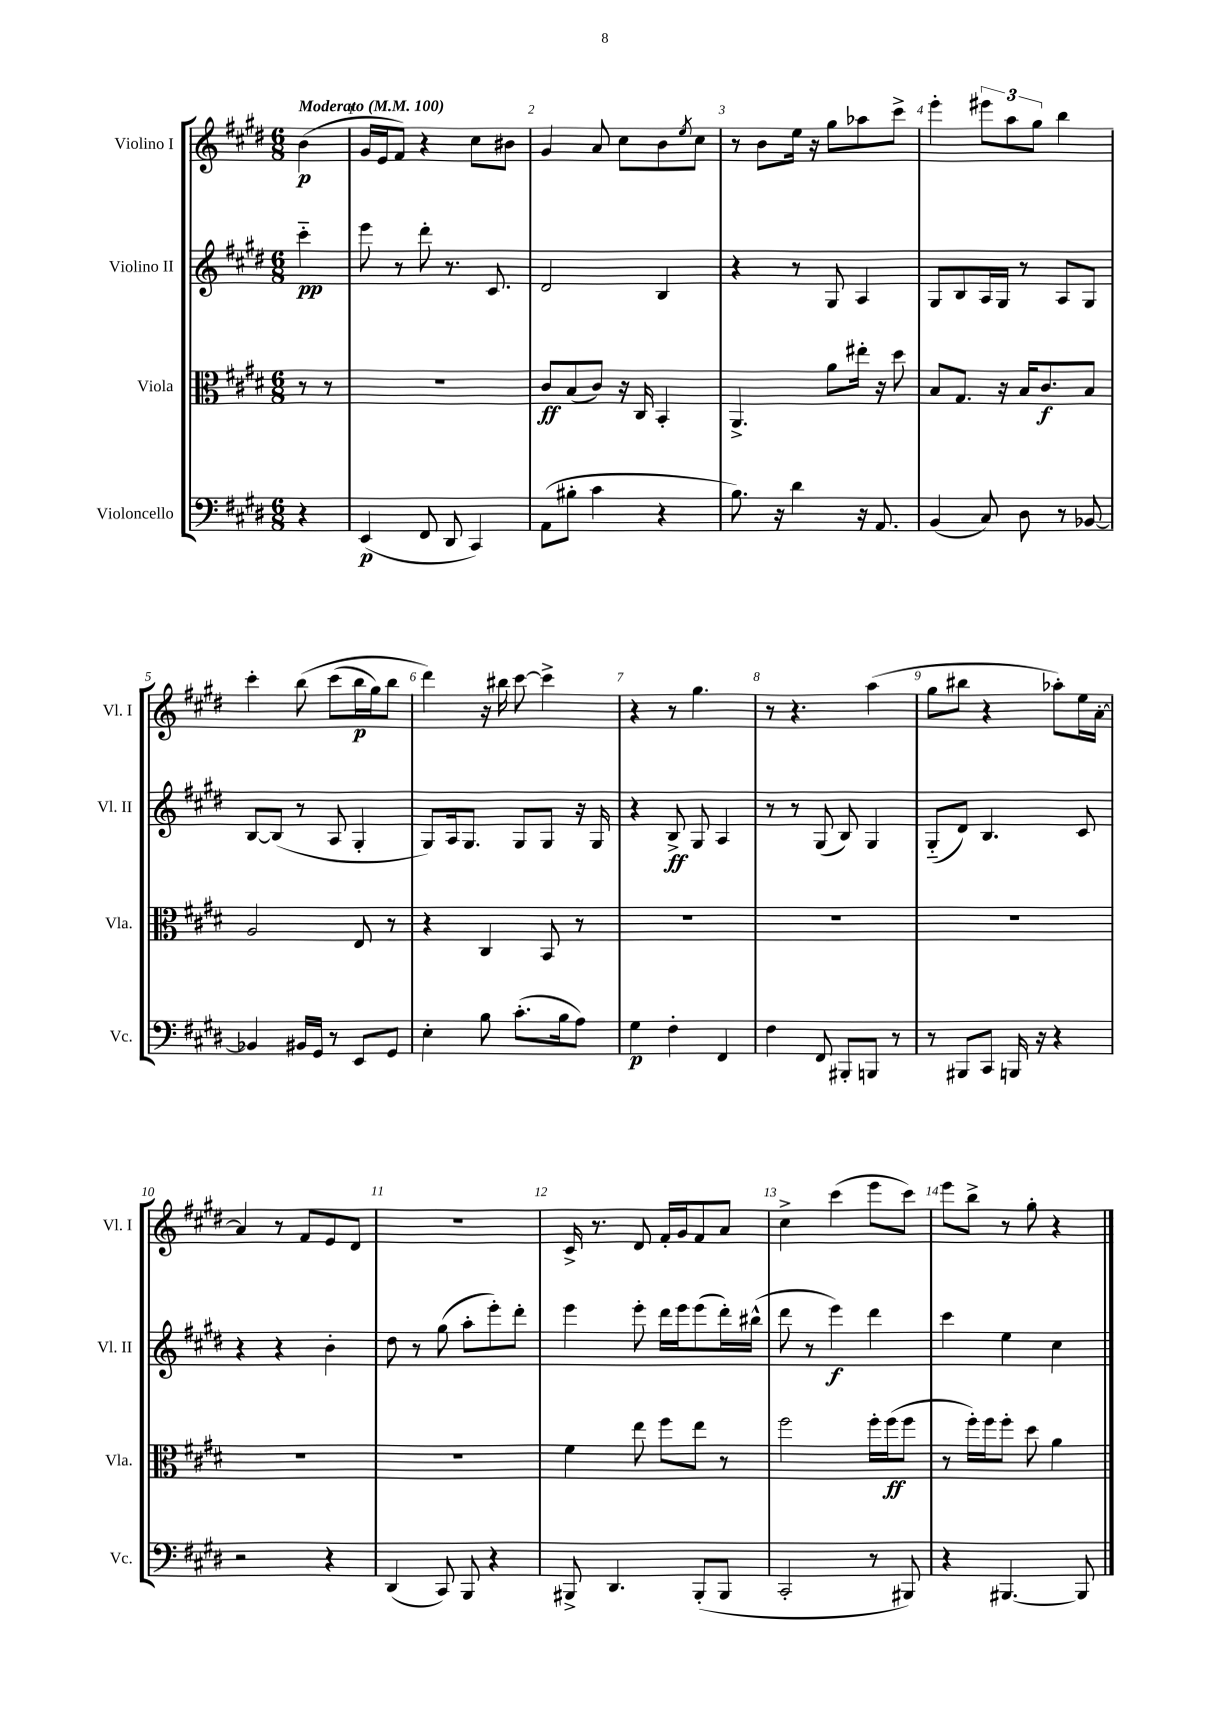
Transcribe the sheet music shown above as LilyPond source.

<<
\new StaffGroup <<
\new Staff = "s0" \with { instrumentName = "Violino I" shortInstrumentName = "Vl. I" } {
    \clef treble \key e \major \numericTimeSignature \time 6/8 \partial 4 \tempo "Moderato" 4 = 100
    b'4\p( |
    gis'16 e'16 fis'8) r4 cis''8 bis'8 |
    gis'4 a'8 cis''8 b'8 \acciaccatura { e''8 } cis''8 |
    r8 b'8 e''16 r16 gis''8 aes''8 cis'''8-> |
    e'''4-. \tuplet 3/2 { eis'''8 a''8 gis''8 } b''4 |
    cis'''4-. b''8\( cis'''8( b''16\p gis''16) b''8 |
    dis'''4\) r16 bis''16 cis'''8~ cis'''4-> |
    r4 r8 gis''4. |
    r8 r4. a''4( |
    gis''8 bis''8 r4 aes''8-.) e''16 a'16~-. |
    a'4 r8 fis'8 e'8 dis'8 |
    R2. |
    cis'16-> r8. dis'8 fis'16-. gis'16 fis'8 a'8 |
    cis''4-> cis'''4( e'''8 cis'''8) |
    e'''8 b''8-> r8 gis''8-. r4 \bar "|." |
}
\new Staff = "s1" \with { instrumentName = "Violino II" shortInstrumentName = "Vl. II" } {
    \clef treble \key e \major \numericTimeSignature \time 6/8 \partial 4
    cis'''4-_\pp |
    e'''8 r8 dis'''8-. r8. cis'8. |
    dis'2 b4 |
    r4 r8 gis8 a4 |
    gis8 b8 a16 gis16 r8 a8 gis8 |
    b8~ b8( r8 a8 gis4-. |
    gis8) a16 gis8. gis8 gis8 r16 gis16 |
    r4 b8->\ff gis8 a4 |
    r8 r8 gis8( b8) gis4 |
    gis8-_( dis'8) b4. cis'8 |
    r4 r4 b'4-. |
    dis''8 r8 gis''8( a''8-. e'''8-.) dis'''8-. |
    e'''4 e'''8-. dis'''16 e'''16 e'''8( dis'''16-.) bis''16-^( |
    dis'''8 r8 e'''4\f) dis'''4 |
    cis'''4 e''4 cis''4 \bar "|." |
}
\new Staff = "s2" \with { instrumentName = "Viola" shortInstrumentName = "Vla." } {
    \clef alto \key e \major \numericTimeSignature \time 6/8 \partial 4
    r8 r8 |
    R2. |
    cis'8\ff b8( cis'8) r16 cis16 b,4-. |
    a,4.-> a'8 eis''16-. r16 dis''8 |
    b8 gis8. r16 b16 cis'8.\f b8 |
    a2 e8 r8 |
    r4 cis4 b,8 r8 |
    R2. |
    R2. |
    R2. |
    R2. |
    R2. |
    fis'4 e''8 fis''8 e''8 r8 |
    fis''2 fis''16-. fis''16\ff( fis''8 |
    r8 fis''16-.) fis''16 fis''8-. dis''8 a'4 \bar "|." |
}
\new Staff = "s3" \with { instrumentName = "Violoncello" shortInstrumentName = "Vc." } {
    \clef bass \key e \major \numericTimeSignature \time 6/8 \partial 4
    r4 |
    e,4\p( fis,8 dis,8 cis,4) |
    a,8( bis8-. cis'4 r4 |
    b8.) r16 dis'4 r16 a,8. |
    b,4( cis8) dis8 r8 bes,8~ |
    bes,4 bis,16 gis,16 r8 e,8 gis,8 |
    e4-. b8 cis'8.-.( b16 a8) |
    gis4\p fis4-. fis,4 |
    fis4 fis,8 bis,,8-. b,,8 r8 |
    r8 bis,,8 cis,8 b,,16 r16 r4 |
    r2 r4 |
    dis,4( cis,8) b,,8 r4 |
    bis,,8-> dis,4. bis,,8-.( bis,,8 |
    cis,2-. r8 bis,,8) |
    r4 bis,,4.~ bis,,8 \bar "|." |
}
>>
>>
\layout { \context { \Score \override BarNumber.break-visibility = ##(#f #t #t) barNumberVisibility = #all-bar-numbers-visible } }
